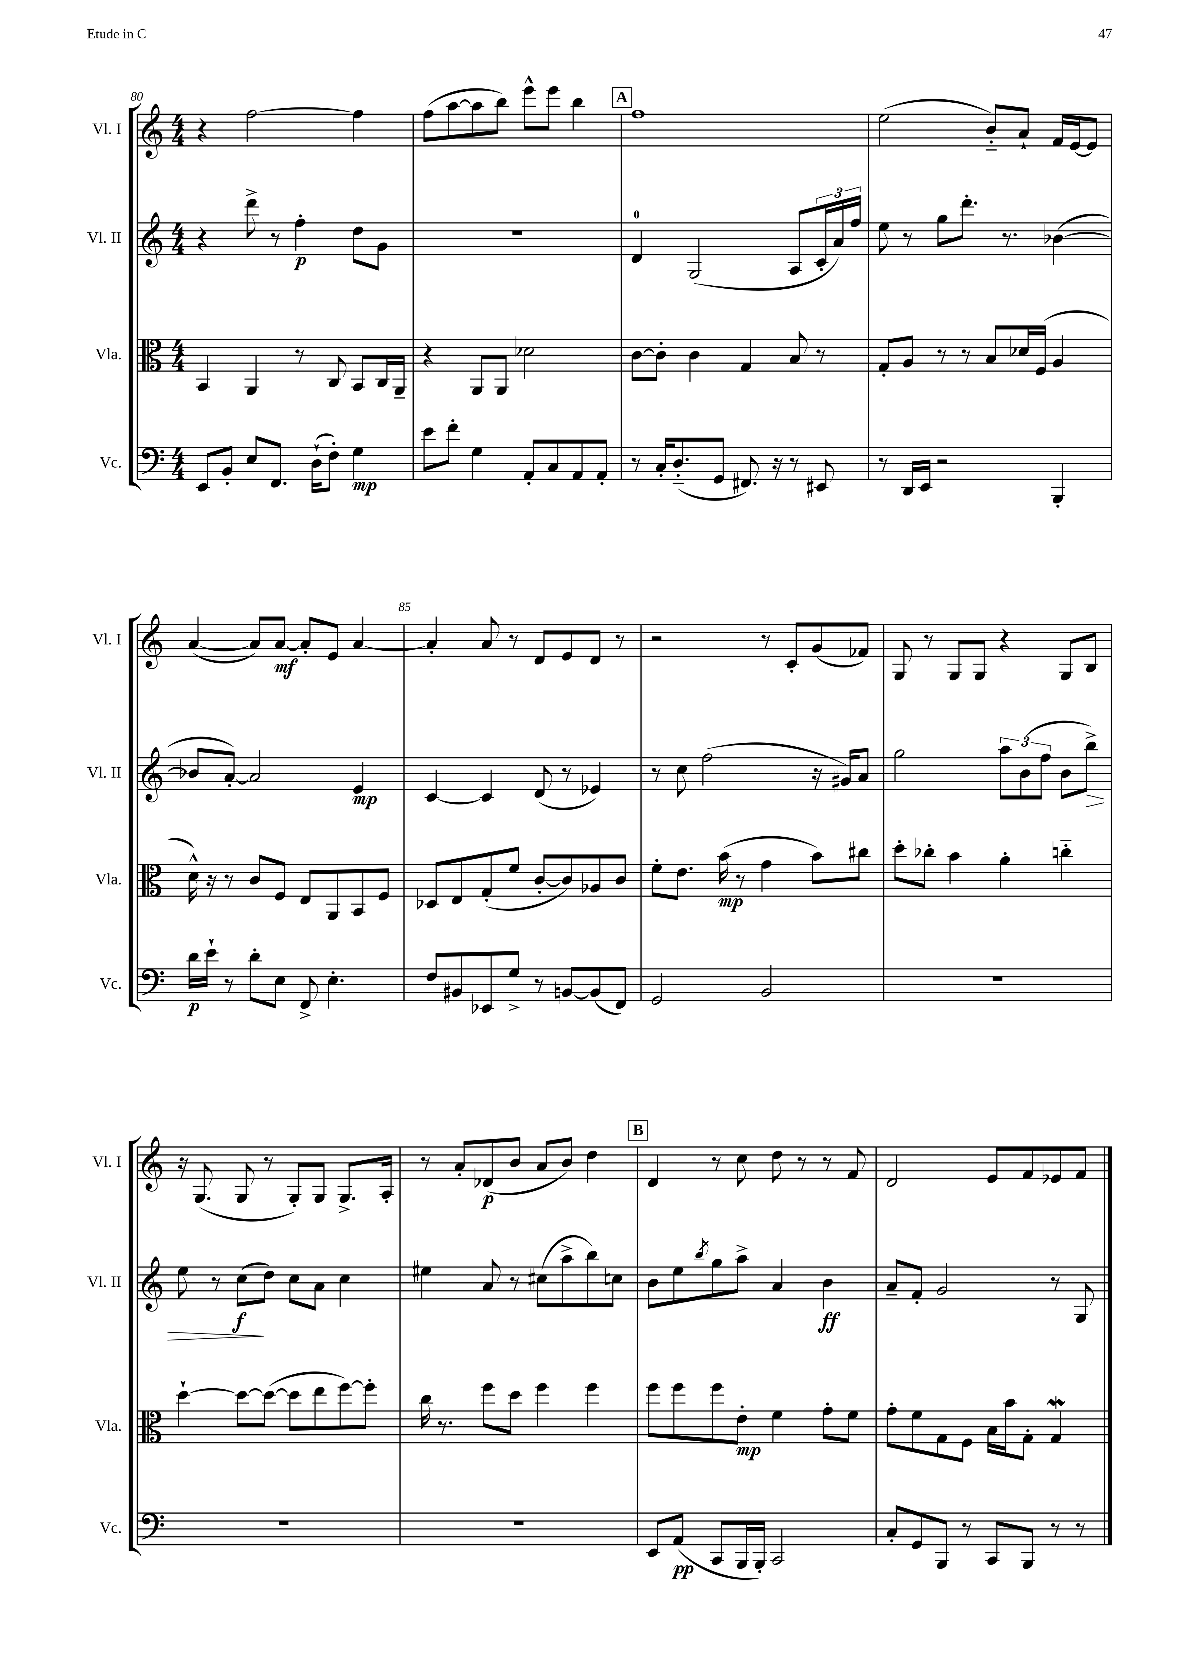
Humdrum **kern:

**kern	**dynam	**kern	**dynam	**kern	**dynam	**kern	**dynam
*part4	*part4	*part3	*part3	*part2	*part2	*part1	*part1
*staff4	*staff4	*staff3	*staff3	*staff2	*staff2	*staff1	*staff1
*I"Vc.	*	*I"Vla.	*	*I"Vl. II	*	*I"Vl. I	*
*I'Vc.	*	*I'Vla.	*	*I'Vl. II	*	*I'Vl. I	*
*clefF4	*	*clefC3	*	*clefG2	*	*clefG2	*
*k[]	*	*k[]	*	*k[]	*	*k[]	*
*M4/4	*	*M4/4	*	*M4/4	*	*M4/4	*
=80	=80	=80	=80	=80	=80	=80	=80
8EE/L	.	4BB/	.	4r	.	4r	.
8BB'/J	.	.	.	.	.	.	.
8E/L	.	4AA/	.	8ddd^\	.	[2ff\	.
8.FF/J	.	.	.	8r	.	.	.
.	.	8r	.	4ff'\	p	.	.
(16D`\KL	.	.	.	.	.	.	.
8F'\J)	.	8C/	.	.	.	.	.
4G\	mp	8BB/L	.	8dd\L	.	4ff\]	.
.	.	16C/L	.	8g\J	.	.	.
.	.	16AA~/JJ	.	.	.	.	.
=81	=81	=81	=81	=81	=81	=81	=81
8e\L	.	4r	.	1r	.	(8ff\L	.
8f'\J	.	.	.	.	.	[8aa\	.
4G\	.	8AA/L	.	.	.	8aa\]	.
.	.	8AA/J	.	.	.	8bb\J)	.
8AA'/L	.	2d-X\	.	.	.	8eee^^\L	.
8C/	.	.	.	.	.	8eee\J	.
8AA/	.	.	.	.	.	4bb\	.
8AA'/J	.	.	.	.	.	.	.
!!LO:REH:place=s1:t=A
=82	=82	=82	=82	=82	=82	=82	=82
8r	.	[8c\L	.	4d/	.	1ff	.
16C'/KL	.	8c'\J]	.	.	.	.	.
(8.D/	.	.	.	.	.	.	.
.	.	4c\	.	(2G/	.	.	.
8GG/J	.	.	.	.	.	.	.
8.FF#X/)	.	4G/	.	.	.	.	.
16r	.	.	.	.	.	.	.
8r	.	8B/	.	8A/L	.	.	.
8EE#X/	.	8r	.	24c'/L	.	.	.
.	.	.	.	24a/)	.	.	.
.	.	.	.	24ff/JJ	.	.	.
=83	=83	=83	=83	=83	=83	=83	=83
8r	.	8G'/L	.	8ee\	.	(2ee\	.
16DD/LL	.	8A/J	.	8r	.	.	.
16EE/JJ	.	.	.	.	.	.	.
2r	.	8r	.	8gg\L	.	.	.
.	.	8r	.	8.ddd'\J	.	.	.
.	.	8B/L	.	.	.	8b/L)	.
.	.	.	.	8.r	.	.	.
.	.	16d-X/L	.	.	.	8a`/J	.
.	.	(16F/JJ	.	.	.	.	.
4BBB'/	.	4A/	.	([4b-X\	.	16f/LL	.
.	.	.	.	.	.	[16e/J	.
.	.	.	.	.	.	8e/J]	.
!!LO:LB:g=z
=84	=84	=84	=84	=84	=84	=84	=84
16d\LL	p	16d^^\)	.	8b-X/L]	.	([4a/	.
16e`\JJ	.	16r	.	.	.	.	.
8r	.	8r	.	[8a'/J)	.	.	.
8d'\L	.	8c/L	.	2a/]	.	8a/L])	.
8E\J	.	8F/J	.	.	.	[8a/J	mf
8FF^/	.	8E/L	.	.	.	8a'/L]	.
4.E'\	.	8AA/	.	.	.	8e/J	.
.	.	8BB/	.	4e/	mp	[4a/	.
.	.	8F/J	.	.	.	.	.
=85	=85	=85	=85	=85	=85	=85	=85
8F/L	.	8D-X/L	.	[4c/	.	4a'/]	.
8BB#X/	.	8E/	.	.	.	.	.
8EE-X/	.	(8G'/	.	4c/]	.	8a/	.
8G^/J	.	8f/J	.	.	.	8r	.
8r	.	[8c'/L	.	(8d/	.	8d/L	.
[8BBn/L	.	8c/])	.	8r	.	8e/	.
(8BB/]	.	8A-X/	.	4e-X/)	.	8d/J	.
8FF/J)	.	8c/J	.	.	.	8r	.
=86	=86	=86	=86	=86	=86	=86	=86
2GG/	.	8f'\L	.	8r	.	2r	.
.	.	8.e\J	.	8cc\	.	.	.
.	.	.	.	(2ff\	.	.	.
.	.	(16b\	mp	.	.	.	.
.	.	8r	.	.	.	.	.
2BB/	.	4g\	.	.	.	8r	.
.	.	.	.	.	.	8c'/L	.
.	.	8b\L)	.	16r	.	(8g/	.
.	.	.	.	16g#X/KL)	.	.	.
.	.	8cc#X\J	.	8a/J	.	8f-X/J)	.
=87	=87	=87	=87	=87	=87	=87	=87
1r	.	8dd'\L	.	2gg\	.	8G/	.
.	.	8cc-X'\J	.	.	.	8r	.
.	.	4b\	.	.	.	8G/L	.
.	.	.	.	.	.	8G/J	.
.	.	4a'\	.	12aa\L	.	4r	.
.	.	.	.	(12b\	.	.	.
.	.	.	.	12ff\J	.	.	.
.	.	4ccn\	.	8b\L	.	8G/L	.
!	!	!	!	!	!LO:HP:b	!	!
.	.	.	.	8bb^\J)	>	8B/J	.
!!LO:LB:g=z
=88	=88	=88	=88	=88	=88	=88	=88
1r	.	[4dd`\	.	8ee\	.	16r	.
.	.	.	.	.	.	(8.G/	.
.	.	.	.	8r	.	.	.
.	.	8dd\L_	.	(8cc\L	f	8G/	.
.	.	(8dd\J_	.	8dd\J)	]	8r	.
.	.	8dd\L]	.	8cc\L	.	8G'/L)	.
.	.	8ee\	.	8a\J	.	8G/J	.
.	.	[8ff\)	.	4cc\	.	8.G^/L	.
.	.	8ff'\J]	.	.	.	.	.
.	.	.	.	.	.	16A'/Jk	.
=89	=89	=89	=89	=89	=89	=89	=89
1r	.	16cc\	.	4ee#X\	.	8r	.
.	.	8.r	.	.	.	.	.
.	.	.	.	.	.	8a'/L	.
.	.	8ff\L	.	8a/	.	(8d-X/	p
.	.	8dd\J	.	8r	.	8b/J	.
.	.	4ff\	.	(8cc#X\L	.	8a/L	.
.	.	.	.	8aa^\	.	8b/J)	.
.	.	4ff\	.	8bb\)	.	4dd\	.
.	.	.	.	8ccn\J	.	.	.
!!LO:REH:place=s1:t=B
=90	=90	=90	=90	=90	=90	=90	=90
8EE/L	.	8ff\L	.	8b\L	.	4d/	.
(8AA/J	pp	8ff\	.	8ee\	.	.	.
.	.	.	.	8qbb/	.	.	.
8CC/L	.	8ff\	.	8gg\	.	8r	.
16BBB/L	.	8e'\J	mp	8aa^\J	.	8cc\	.
16BBB'/JJ)	.	.	.	.	.	.	.
2CC/	.	4f\	.	4a/	.	8dd\	.
.	.	.	.	.	.	8r	.
.	.	8g'\L	.	4b\	ff	8r	.
.	.	8f\J	.	.	.	8f/	.
=91	=91	=91	=91	=91	=91	=91	=91
8C'/L	.	8g'\L	.	8a~/L	.	2d/	.
8GG/	.	8f\	.	8f'/J	.	.	.
8BBB/J	.	8G\	.	2g/	.	.	.
8r	.	8F\J	.	.	.	.	.
8CC/L	.	16B\LL	.	.	.	8e/L	.
.	.	16b\J	.	.	.	.	.
8BBB/J	.	8G'\J	.	.	.	8f/	.
8r	.	4GW/	.	8r	.	8e-X/	.
8r	.	.	.	8G/	.	8f/J	.
==	==	==	==	==	==	==	==
*-	*-	*-	*-	*-	*-	*-	*-
